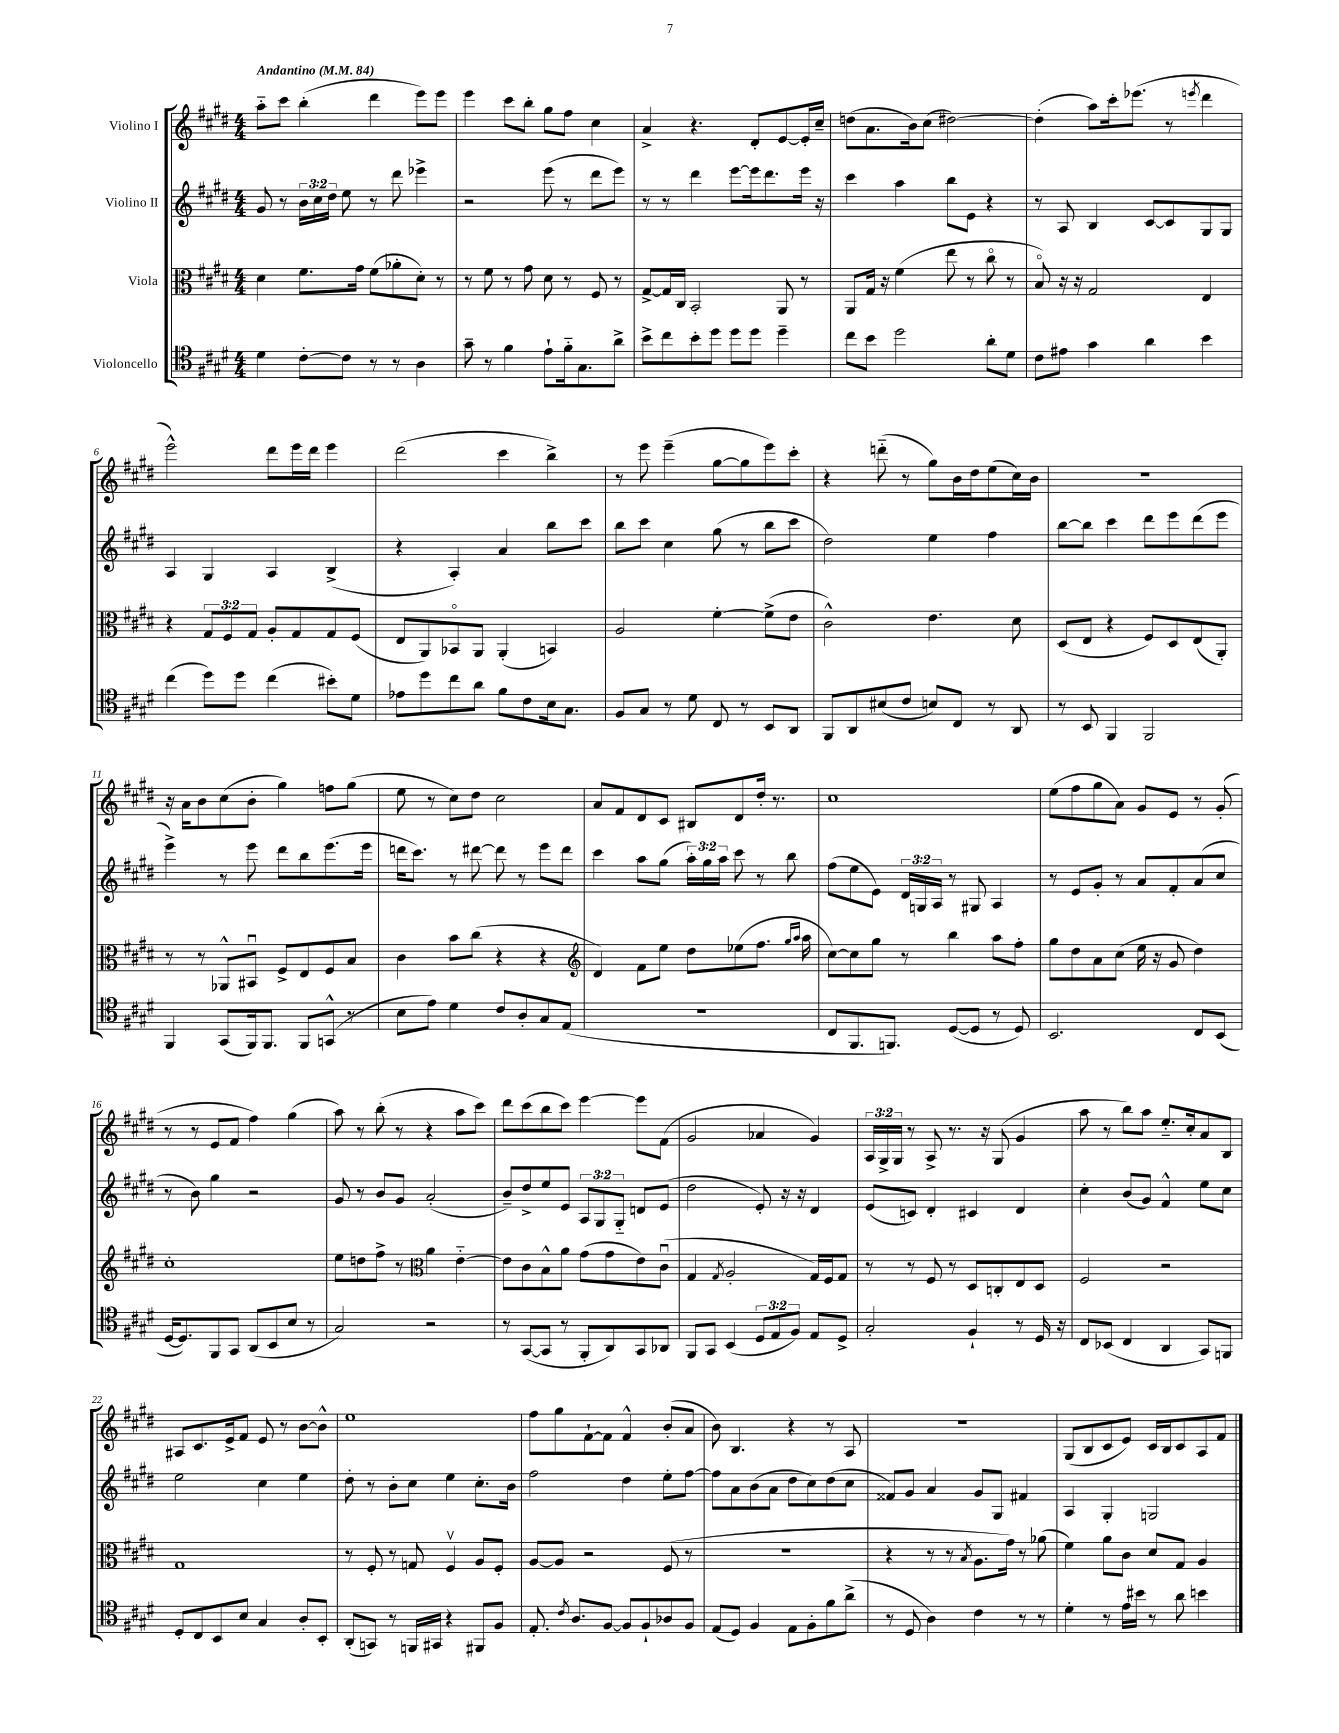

**kern	**kern	**kern	**kern
*part4	*part3	*part2	*part1
*staff4	*staff3	*staff2	*staff1
*I"Violoncello	*I"Viola	*I"Violino II	*I"Violino I
*clefC4	*clefC3	*clefG2	*clefG2
*k[f#c#g#d#]	*k[f#c#g#d#]	*k[f#c#g#d#]	*k[f#c#g#d#]
*M4/4	*M4/4	*M4/4	*M4/4
*MM84	*MM84	*MM84	*MM84
=1	=1	=1	=1
!	!	!	!LO:TX:a:B:t=Andantino
4d#\	4d#\	8g#/	8aa\L
.	.	8r	8ccc#\J
[8c#'\L	8.f#\L	24b\LL	(4bb'\
.	.	24cc#\	.
.	.	24dd#\JJ	.
8c#\J]	.	8ee\	.
.	16g#\Jk	.	.
8r	(8f#\L	8r	4ddd#\
8r	8a-X'\	8ddd#\	.
4A\	8d#'\J)	4eee-X^\	8eee\L)
.	8r	.	8eee\J
=2	=2	=2	=2
8g#~\	8r	2r	4eee\
8r	8f#\	.	.
4f#\	8r	.	8ccc#\L
.	8g#\	.	8bb'\J
8e`\L	8d#\	(8eee\	8gg#\L
16f#\k	8r	8r	8ff#\J
8.G#\	.	.	.
.	8F#/	8ddd#\L	4cc#\
8a^\J	8r	8eee\J)	.
=3	=3	=3	=3
8b^\L	[8G#^/L	8r	4a^/
8cc#\	16G#/L]	8r	.
.	16C#/JJ	.	.
8b'\	2BB'/	4ddd#\	4.r
8dd#\J	.	.	.
8dd#\L	.	[8eee\L	.
8dd#\J	.	16eee\k]	8d#'/L
.	.	8.ddd#\	.
4dd#~\	8AA/	.	[8e/
.	8r	16eee\Jk	16e'/L]
.	.	16r	16cc#~/JJ
=4	=4	=4	=4
8cc#\L	8AA/L	4ccc#\	(8ddn\L
8b\J	16G#/Jk	.	8.a\
.	16r	.	.
2dd#\	(4f#\	4aa\	.
.	.	.	16b\k)
.	.	.	(8cc#\J
.	8ee\	8bb\L	[2dd#X\)
.	8r	8e\J	.
8a'\L	8cc#\	4r	.
8d#\J	8r	.	.
=5	=5	=5	=5
8c#\L	8B/)	8r	(4dd#'\]
8e#X\J	16r	8A/	.
.	16r	.	.
4g#\	2G#/	4B/	8aa\L)
.	.	.	16ccc#'\k
.	.	.	(8.eee-X\J
4a\	.	[8c#/L	.
.	.	8c#/]	8r
.	.	.	8qeeen/
4b\	4E/	8G#/	4ddd#\
.	.	8G#/J	.
!!LO:LB:g=z
=6	=6	=6	=6
(4cc#\	4r	4A/	2eee^^\)
8dd#\L)	12G#/L	4G#/	.
.	12F#/	.	.
8dd#\J	.	.	.
.	12G#/J	.	.
(4cc#\	8A'/L	4A/	8ddd#\L
.	8G#/	.	16eee\L
.	.	.	16ddd#\JJ
8b#X'\L)	8G#/	(4B^/	4eee\
8d#\J	(8F#/J	.	.
=7	=7	=7	=7
8e-X\L	8E/L	4r	(2ddd#\
8dd#\	8AA/)	.	.
8cc#\	8BB-X/	4A'/)	.
8a\J	8AA/J	.	.
8f#\L	(4AA'/	4a/	4ccc#\
8c#\	.	.	.
16B\k	4BBn/)	8bb\L	4bb^\)
8.G#\J	.	.	.
.	.	8ccc#\J	.
=8	=8	=8	=8
8F#/L	2A/	8bb\L	8r
8G#/J	.	8ccc#\J	8eee\
8r	.	4cc#\	(4eee~\
8d#\	.	.	.
8C#/	[4f#'\	(8gg#\	[8gg#\L
8r	.	8r	8gg#\]
8BB/L	(8f#^\L]	8bb\L	8eee\)
8AA/J	8e\J	8ccc#\J	8ccc#'\J
=9	=9	=9	=9
8FF#/L	2c#^^\)	2dd#\)	4r
8AA/	.	.	.
(8B#X/	.	.	(8dddn\
8c#/J	.	.	8r
8Bn/L)	4.e\	4ee\	8gg#\L)
8C#/J	.	.	16b\L
.	.	.	16dd#\J
8r	.	4ff#\	(8ee\
8AA/	8d#\	.	16cc#\L)
.	.	.	16b\JJ
=10	=10	=10	=10
8r	(8D#/L	[8bb\L	1r
8BB/	8E/J	8bb\J]	.
4FF#/	4r	4ccc#\	.
2FF#/	8F#/L)	8ddd#\L	.
.	8D#/	8eee\	.
.	(8E/	(8ddd#\	.
.	8AA'/J)	8eee\J	.
!!LO:LB:g=z
=11	=11	=11	=11
4FF#/	8r	4eee^\)	16r
.	.	.	16a\KL
.	8r	.	8b\
(8GG#/L	8AA-X^^/L	8r	(8cc#\
16FF#/k)	8BB#Xu/J	8eee\	8b'\J
8.FF#/J	.	.	.
.	8F#^/L	8ddd#\L	4gg#\)
8FF#/L	8E/	8bb\	.
(8GGn^^/J	8F#/	(8.eee\	8ffn\L
8r	8B/J	.	(8gg#\J
.	.	16eee\Jk	.
=12	=12	=12	=12
8B\L	4c#\	16dddn\KL	8ee\
.	.	8.ccc#\J)	.
8e\J)	.	.	8r
4d#\	8b\L	8r	8cc#\L)
.	(8cc#\J	[8ddd#X\	8dd#\J
8c#/L	4r	8ddd#\]	2cc#\
8A'/	.	8r	.
8G#/	4r	8eee\L	.
(8E/J	.	8ddd#\J	.
=13	=13	=13	=13
*	*clefG2	*	*
1r	4d#/)	4ccc#\	8a/L
.	.	.	8f#/
.	8f#\L	8aa\L	8d#/
.	8ee\J	(8gg#\J	8c#/J
.	8dd#\L	24aa'\LL)	8B#X/L
.	.	24gg#\	.
.	.	24aa\JJ	.
.	(8ee-X\	8ccc#\	8d#/
.	8.ff#\J	8r	16dd#'/Jk
.	.	.	8.r
.	.	8bb\	.
.	16qqgg#/LL	.	.
.	16qqaa/JJ	.	.
.	16aa\	.	.
=14	=14	=14	=14
8C#/L	[8cc#\L)	(8ff#\L	1cc#
8.FF#/	8cc#\]	8ee\	.
.	8gg#\J	8e\J)	.
8.FFn/J)	.	.	.
.	8r	24d#/LL	.
.	.	24Gn/	.
.	.	24A/JJ	.
([8D#/L	4bb\	8r	.
8D#/J]	.	8G#X/	.
8r	8aa\L	4A/	.
8D#/)	8ff#'\J	.	.
=15	=15	=15	=15
2.BB/	8gg#\L	8r	(8ee\L
.	8dd#\	8e/L	8ff#\
.	8a\	8g#'/J	8gg#\
.	(8cc#\J	8r	8a\J)
.	16ee\	8a/L	8g#/L
.	16r	.	.
.	8g#/	8f#'/	8e/J
8C#/L	4dd#\)	(8a/	8r
(8BB/J	.	8cc#/J	(8g#'/
!!LO:LB:g=z
=16	=16	=16	=16
[16D#/KL	1cc#'	8r	8r
8.D#/])	.	.	.
.	.	8b\)	8r
8FF#/	.	4gg#\	8e/L
8GG#/J	.	.	8f#/J
(8AA/L	.	2r	4ff#\)
8BB/	.	.	.
8B/J	.	.	(4gg#\
8r	.	.	.
=17	=17	=17	=17
2G#/)	8ee\L	8g#/	8aa\)
.	8ddn\	8r	8r
.	8ff#^\J	8b/L	(8bb'\
.	8r	8g#/J	8r
*	*clefC3	*	*
2r	4a\	(2a'/	4r
.	[4e\	.	8aa\L
.	.	.	8ccc#\J)
=18	=18	=18	=18
8r	8e\L]	8b~/L)	8ddd#\L
([8GG#/L	8c#\	8dd#^/	(8ccc#\
8GG#/J]	8B^^\	8ee/	8bb\
8r	8a\J	8e/J	8ccc#\J)
8FF#'/L	(8g#\L	12A/L	[4eee\
.	.	12G#/	.
8AA/)	8g#\	.	.
.	.	12G#/J	.
8GG#/	8e\)	8dn/L	8eee\L]
8AA-X/J	(8c#u\J	(8e/J	(8f#\J
=19	=19	=19	=19
8FF#/L	4G#/	2dd#\	2g#/
8GG#/J	.	.	.
.	8qG#/	.	.
(4BB/	2A'/	.	.
12D#/L	.	8e'/)	4a-X/
12E/	.	.	.
.	.	16r	.
12F#/J)	.	.	.
.	.	16r	.
8E/L	16G#/LL)	4d#/	4g#/)
.	16F#/J	.	.
8D#^/J	8G#/J	.	.
=20	=20	=20	=20
2G#'/	8r	(8e/L	24A/LL
.	.	.	24G#^/
.	.	.	24G#/JJ
.	8r	8cn/J)	8r
.	8F#/	4d#'/	8A^/
.	8r	.	8.r
4F#`/	8D#/L	4c#X/	.
.	.	.	16r
.	8Cn'/	.	(8G#/
8r	8E/	4d#/	4g#/
16D#/	8D#/J	.	.
16r	.	.	.
=21	=21	=21	=21
8C#/L	2F#/	4cc#'\	8aa\
(8BB-X/J	.	.	8r
4C#/	.	(8b/L	8bb\L)
.	.	8g#/J)	8aa\J
4AA/	2r	4f#^^/	8.ee/L
.	.	.	16cc#'/k
8GG#/L)	.	8ee\L	8a/
8FFn/J	.	8cc#\J	8B/J
!!LO:LB:g=z
=22	=22	=22	=22
8D#'/L	1G#	2ee\	8A#X/L
8C#/	.	.	8.c#/
8BB/	.	.	.
.	.	.	16e^/k
8B/J	.	.	8f#/J
4G#/	.	4cc#\	8e/
.	.	.	8r
8A'/L	.	4ee\	[8b\L
8BB'/J	.	.	8b^^\J]
=23	=23	=23	=23
(8AA'/L	8r	8dd#'\	1ee
8GGn/J)	8F#'/	8r	.
8r	8r	8b'\L	.
16FFn/LL	8Gn/	8cc#\J	.
16GG#X/JJ	.	.	.
4r	4F#v/	4ee\	.
8FF#X/L	8A/L	8.cc#'\L	.
8F#/J	8F#'/J	.	.
.	.	16b\Jk	.
=24	=24	=24	=24
8.E'/	[8A/L	2ff#\	8ff#\L
.	8A/J]	.	8gg#\
8qc#/	.	.	.
8.A/L	.	.	.
.	2r	.	[8f#`\
[8F#/J	.	.	8f#\J]
8F#/L]	.	4dd#\	4f#^^/
8F#`/	.	.	.
8A-X/	(8F#/	8ee'\L	(8b'/L
8F#/J	8r	[8ff#\J	8a/J
=25	=25	=25	=25
(8E/L	1r	8ff#\L]	8b\)
8D#/J)	.	8a\	4.B/
4F#/	.	(8b\	.
.	.	8a\J	.
8E\L	.	8dd#\L	4r
8F#'\	.	8cc#\)	.
8f#\	.	(8dd#\	8r
(8a^\J	.	8cc#\J	8A/
=26	=26	=26	=26
8r	4r	8f##X/L)	1r
8D#/	.	8g#/J	.
4A\)	8r	4a/	.
.	8r	.	.
.	8qB/	.	.
4c#\	8.A\L	8g#/L	.
.	.	8G#/J	.
.	16g#\Jk)	.	.
8r	8r	4f#X/	.
8r	(8a-X\	.	.
=27	=27	=27	=27
4d#'\	4f#\)	4A/	(8G#/L
.	.	.	8B/
8r	8a\L	4G#'/	8c#/
16e\LL	8c#\J	.	8e/J)
16b#X\JJ	.	.	.
8r	8d#/L	2Gn/	16c#/LL
.	.	.	16B/J
8a\	8G#/J	.	8c#/
4bn\	4A/	.	8A/
.	.	.	8f#/J
==	==	==	==
*-	*-	*-	*-
